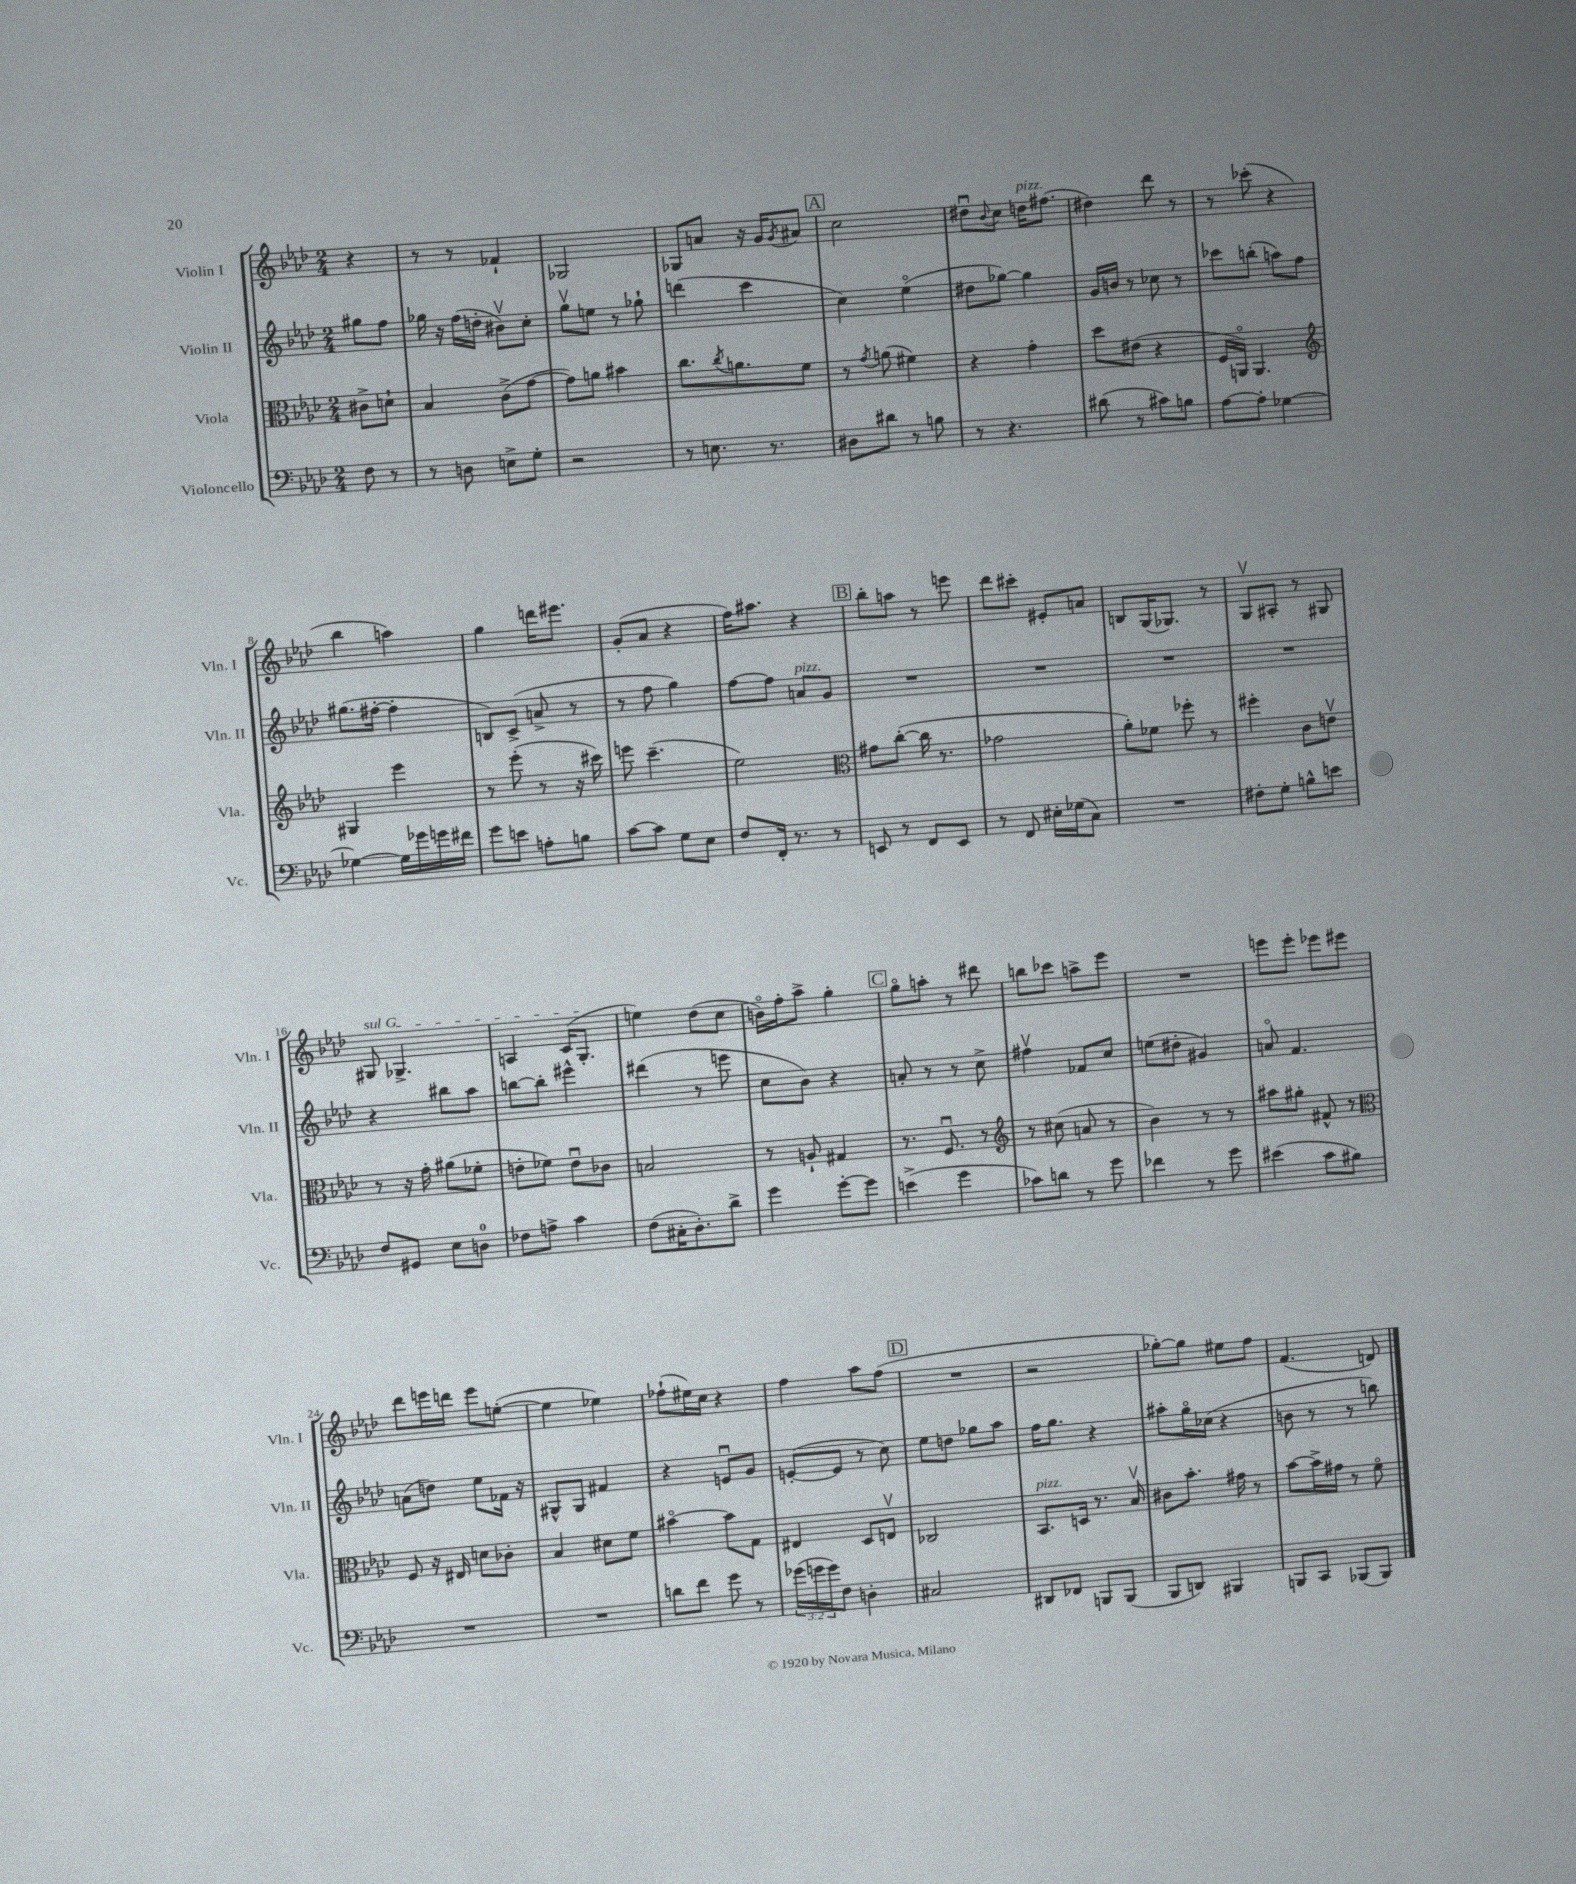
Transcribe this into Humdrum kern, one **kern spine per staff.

**kern	**kern	**kern	**kern
*staff4	*staff3	*staff2	*staff1
*clefF4	*clefC3	*clefG2	*clefG2
*k[b-e-a-d-]	*k[b-e-a-d-]	*k[b-e-a-d-]	*k[b-e-a-d-]
*M2/4	*M2/4	*M2/4	*M2/4
8F\	8c#^\L	8gg#\L	4r
8r	8d`\J	8ff\J	.
=	=	=	=
8r	4B-/	16gg-\	8r
.	.	16r	.
8D\	.	(16ff\LL	8r
.	.	16dd'\JJ	.
8E^\L	(8c^\L	8b#v\L)	4f-`/
8G'\J	[8g\J	8cc'\J	.
=	=	=	=
2r	8g\]L)	8ggv\L	2G-/
.	8a\J	8ee\J	.
.	4b#\	8r	.
.	.	8gg-`\	.
=	=	=	=
8r	8.cc\L	(4ddd\	8G-/L
8.E\	.	.	8a/J
.	8qcc/	.	.
.	8.a\	.	.
.	.	4ccc\	16r
8.r	.	.	16g/LK
.	.	.	8qg/
.	8f\J	.	8a#/J
=	=	=	=
8D#\L	8r	4cc\)	2cc\
.	8qg/	.	.
8d#\J	(8a\	.	.
8r	4f#\)	(4ee-o\	.
8B\	.	.	.
=	=	=	=
8r	4r	8dd#\L	8dd#u\L
.	.	.	8qqb-/
4.r	.	[8gg-\J)	8cc\J
.	4g'\	4gg-\]	16dd\LK
.	.	.	(8.ff#\J
=	=	=	=
(8d#\	8dd-\L	16g/LL	4dd#\)
.	.	16b/JJ	.
8r	(8e#\J	8r	.
8c#\L)	4r	8cc-\	8ddd-\
8B\J	.	8r	8r
=	=	=	=
[8A-\L	16F/LL	8ccc-\L	8r
.	16AAo/JJ)	.	.
8A-'\]J	4.AA/	(8bb'\J	(8ccc-'\
[4G-\	.	8aa\L)	4r
.	.	8ff\J	.
=	=	=	=
*	*clefG2	*	*
4G-\_	4G#/	(8.gg#\L	4bb-\
.	.	[16ff#'\Jk	.
16G-\]LL	4eee-\	4ff#'\]	4aa\)
16g-\	.	.	.
16g\	.	.	.
16f#\JJ	.	.	.
=	=	=	=
8g\L	8r	8B/L)	4gg\
8e\J	(8eee-'\	(8c^/J	.
8A'\L	8r	8a^/	16ddd\LK
.	.	.	8.eee#\J
8B\J	16r	8r	.
.	16ccc#\)	.	.
=	=	=	=
[8c\L	8eee\	8r	(8g'/L
8c\]J	(4.ccc~\	8ff\	8a-/J
8G\L	.	4gg\)	4r
8E-\J	.	.	.
=	=	=	=
8F/L	2ee-\)	[8ff\L	16ff\LK)
.	.	.	8.aa#\J
16FF'/Jk	.	8ff\]J	.
8.r	.	.	.
.	.	8a/L	4r
8r	.	8g/J	.
=	=	=	=
*	*clefC3	*	*
8EE/	8g#\L	2r	8bb-'\L
8r	([8cc'\J	.	8aa\J
8FF/L	16cc\]	.	8r
.	8.r	.	.
8EE/J	.	.	8eee\
=	=	=	=
8r	2g-\	2r	8ddd-\L
8FF/	.	.	8ccc#'\J
16E#'\LL	.	.	8e#'/L
(16G-\J	.	.	.
8C\J)	.	.	8a/J
=	=	=	=
2r	8a-'\L)	2r	8B/L
.	8f-\J	.	(16G/K
.	.	.	8.G-/J)
.	8ff-'\	.	.
.	8r	.	8r
=	=	=	=
8F#'\L	4ff#'\	2r	8Gv/L
8G'\J	.	.	8A#'/J
8B^^\L	8c\L	.	8r
8e\J	8ev\J	.	8G#/
=	=	=	=
8F/L	8r	4r	8G#/
8GG#/J	16r	.	4.G-^/
.	16g'\	.	.
8E-\L	(8a#\L	8bb#\L	.
8D\J	8f-'\J	8aa-\J	.
=	=	=	=
8F-\L	8e'\L	[8bb\L	4A/
8A^\J	8f-\J)	8bb'\]J	.
4c\	8eu\L	4eee#^^\	(16c/LK
.	.	.	8.G'/J
.	8c-\J	.	.
=	=	=	=
(8F\L	2B/	(4ddd#\	4ee\)
16C#'\K	.	.	.
8.D-'\)	.	.	.
.	.	8r	(8dd-\L
8d-^\J	.	8eee\	8cc\J
=	=	=	=
4g\	8r	8cc\L	16bo\LL)
.	.	.	16ff'\J
.	8A`/	8b-\J)	8aa-^\J
[8g'\L	4G#/	4r	4gg'\
8g\]J	.	.	.
=	=	=	=
(4e^\	8.r	8a'/	8ggo\L
.	.	8r	8aa'\J
.	8.Fu/	.	.
4g\	.	8r	8r
.	8r	8cc^\	8ddd#\
=	=	=	=
*	*clefG2	*	*
8c-\L)	8r	4ff#v\	8bb\L
8d\J	(8cc#\	.	8ccc-\J
8r	8a/	8f-/L	8aa^\L
8g\	8r	8cc/J	8eee-\J
=	=	=	=
4f-\	4b-\)	(8ee\L	2r
.	.	8dd#'\J	.
8r	8r	4g#/)	.
8g\	8r	.	.
=	=	=	=
(4e#\	8aa#\L	8ao/	8eee\L
.	8gg#'\J	4.f/	8eee'\J
8c\L	8f#^^/	.	8eee-\L
8B#\J)	8r	.	8eee#\J
=	=	=	=
*	*clefC3	*	*
2r	8F/	(8a\L	8ddd-\L
.	16r	8dd\J)	16eee\L
.	16E#/	.	16ddd\JJ
.	8d\L	8ee-\L	8eee\L
.	8c-'\J	16f-\Jk	([8ee'\J
.	.	16r	.
=	=	=	=
2r	4B-/	8G#^^/L	4ee\]
.	.	8G#/J	.
.	8d#\L	4f#/	4ee-\)
.	8f\J	.	.
=	=	=	=
8d\L	[4b#o\	4r	(8ff-`\L
8f\J	.	.	16ee#\L)
.	.	.	16cc\JJ
8g\	8b#\]L	8eu/L	4r
8r	8G\J	8g/J	.
=	=	=	=
(24g-\LL	4E#/	([8e'/L	4ff\
24g\	.	.	.
24g\J)	.	.	.
8F\J	.	8e/]J	.
4D'\	8D-/L	8r	8aa-\L
.	8Ev/J	8cc\)	(8ff\J
=	=	=	=
2C#/	2C-/	8ee-\L	2r
.	.	8dd\J	.
.	.	8gg-\L	.
.	.	8aa-\J	.
=	=	=	=
8DD#/L	8.BB-/L	16ff\LK	2r
.	.	8.gg\J	.
8FF-/J	.	.	.
.	16D/Jk	.	.
8BBB/L	8.r	4r	.
(8BBB/J	.	.	.
.	16B-v/	.	.
=	=	=	=
8BBB-/L	8c#\L	8aa#'\L	[8gg-'\L)
8DD/J)	8.b-'\J	16ggo\L	8gg-\]J
.	.	(16cc-\JJ	.
4BBB#/	.	4r	8ee#\L
.	16g#\	.	.
.	8r	.	8ff\J
=	=	=	=
8BBB/L	[8b-\L	8b\	(4.f/
8CC/J	16b-^\]L	8r	.
.	16g#\JJ	.	.
(8BBB-/L	8r	8r	.
8BBB-/J)	8fo\	8bb\)	8d/)
==	==	==	==
*-	*-	*-	*-
